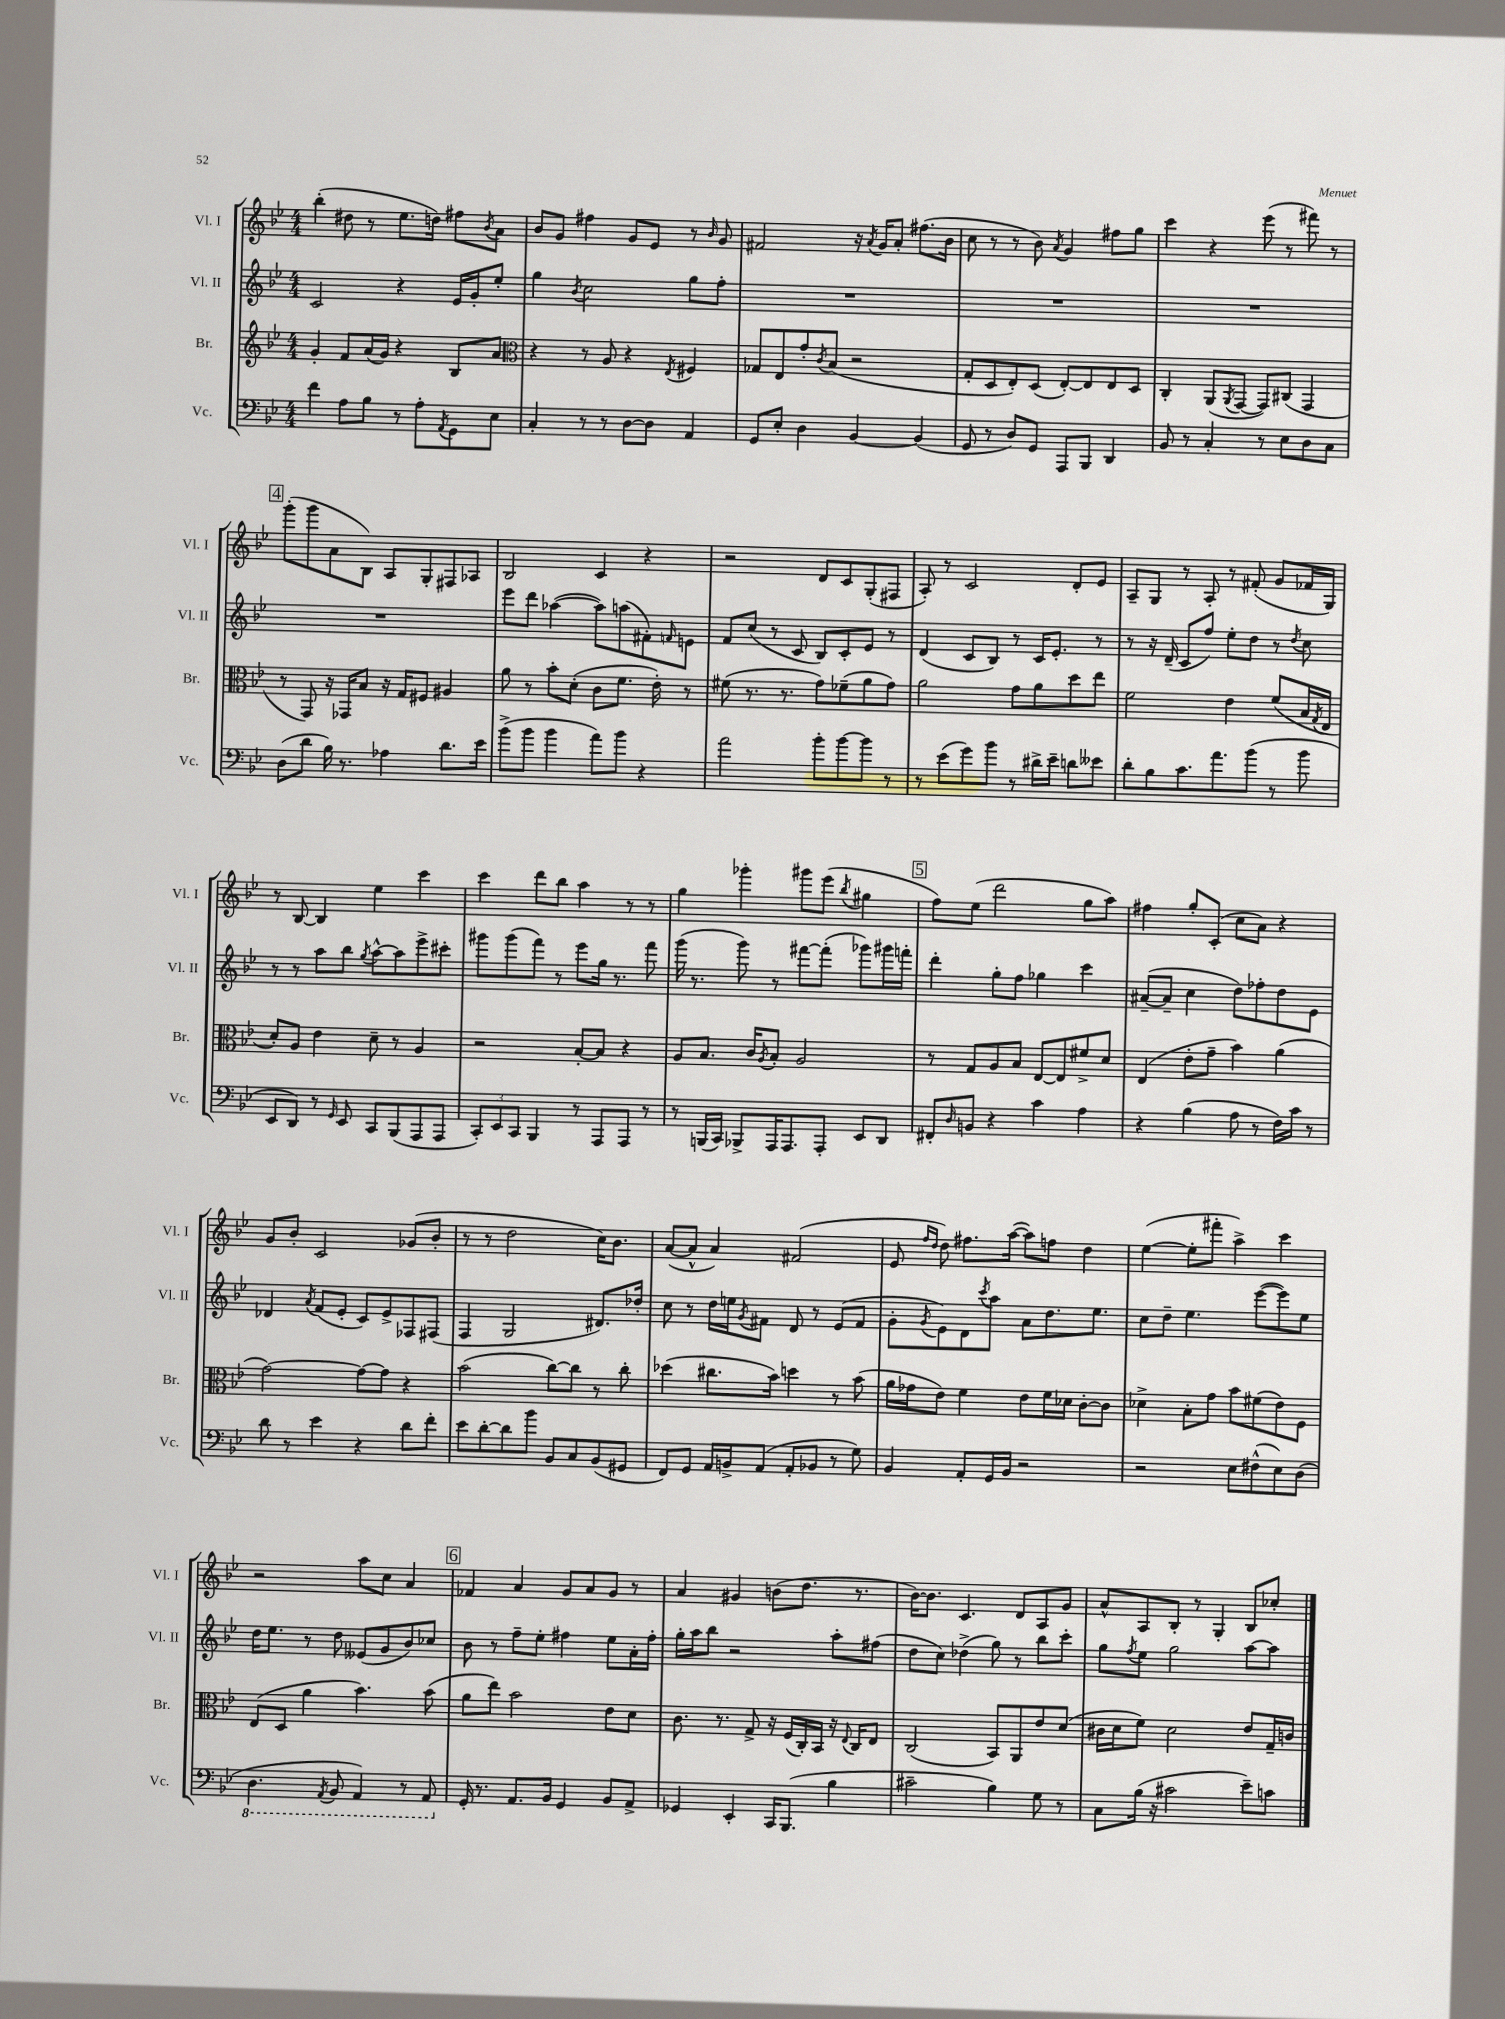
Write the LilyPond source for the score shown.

<<
\new StaffGroup <<
\new Staff = "s0" \with { instrumentName = "Vl. I" shortInstrumentName = "Vl. I" } {
    \clef treble \key bes \major \numericTimeSignature \time 4/4
    bes''4-.( dis''8 r8 ees''8. d''16) fis''8 \acciaccatura { bes'8 } a'8 |
    bes'8 g'8 fis''4 g'8 ees'8 r8 \grace { bes'16 } g'8 |
    fis'2 r16 \acciaccatura { a'8 } g'16 a'8-. fis''8.( bes'16 |
    c''8 r8 r8 bes'8) \acciaccatura { a'8 } g'4 fis''8 g''8 |
    c'''4 r4 ees'''8( r8 fis'''8) r8 |
    \mark \markup { \box "4" } g'''8-.( g'''8 a'8 bes8) a8 g8-. fis8 aes8 |
    bes2 c'4 r4 |
    r2 d'8 c'8 g8-.( fis8 |
    a8-.) r8 c'2 d'8-. ees'8 |
    a8-- g8 r8 a8-. r8 fis'8-.( g'8 fes'16 g16) |
    r8 bes8~ bes4 ees''4 c'''4 |
    c'''4 d'''8 bes''8 a''4 r8 r8 |
    g''4 ges'''4-. gis'''8 ees'''8( \acciaccatura { bes''8 } gis''4 |
    \mark \markup { \box "5" } f''8) ees''8( d'''2 g''8 a''8) |
    fis''4 g''8-. c'8-.( c''8 a'8) r4 |
    g'8 bes'8-. c'2 ges'8( bes'8-. |
    r8 r8 d''2 c''16) bes'8. |
    a'8~( a'8-^ a'4) fis'2( |
    ees'8 \grace { f''16 d''16 } d''8) fis''8. a''16~( a''8) f''8 d''4 |
    ees''4~( ees''8-. fis'''8-. a''4->) c'''4 |
    r2 a''8 c''8 a'4 |
    \mark \markup { \box "6" } fes'4 a'4 g'8 a'8 g'8 r8 |
    a'4 gis'4 b'8( d''8. r8. |
    bes'16~) bes'8. c'4. d'8 a8 g'8 |
    a'8-^ a8 bes8-. r8 g4-. bes8 ces''8-. \bar "|." |
}
\new Staff = "s1" \with { instrumentName = "Vl. II" shortInstrumentName = "Vl. II" } {
    \clef treble \key bes \major \numericTimeSignature \time 4/4
    c'2 r4 ees'16 g'16-. ees''8-. |
    g''4 \acciaccatura { bes'8 } c''2 g''8 f''8-. |
    R1 |
    R1 |
    R1 |
    \mark \markup { \box "4" } R1 |
    ees'''8 d'''8 aes''4~( aes''8) a''8( fis'8-.) \grace { f'16 } e'8 |
    f'8 c''8( r8 c'8 bes8) c'8-. ees'8 r8 |
    d'4( c'8 bes8) r8 c'16 ees'8.-. r8 |
    r8 r16 d'16--( c'8 f''8) ees''8-. d''8 r8 \acciaccatura { d''8 } c''8 |
    r8 r8 a''8 bes''8 \acciaccatura { g''8 } a''8~-^ a''8 ees'''8-> cis'''8-. |
    gis'''8 gis'''8( f'''8) r8 ees'''8 g''16 r8. f'''8 |
    g'''16( r8. g'''8) r8 fis'''8~ fis'''8-.( ges'''8) gis'''16 f'''16-. |
    \mark \markup { \box "5" } d'''4-. g''8-. f''8 ges''4 c'''4 |
    ais'8~--( ais'8-- c''4 d''8) fes''8-. d''8 ees'8 |
    des'4 \acciaccatura { a'8 } f'8( ees'8-. c'8) ees'8-> fes8 fis8( |
    f4 g2 dis'8.) des''16-. |
    c''8 r8 d''16 e''16 \acciaccatura { g'8 } fis'8 d'8 r8 ees'8( fis'8 |
    g'8-. \acciaccatura { g'8 } ees'8) d'8 \acciaccatura { c'''8 } a''8 a'8 d''8. ees''8. |
    c''8 d''8-- ees''4. ees'''8~( ees'''8) ees''8 |
    d''16 ees''8. r8 d''8 eeses'8( g'8 bes'8) ces''8 |
    \mark \markup { \box "6" } bes'8 r8 f''8-- ees''8-. fis''4 ees''8 a'16-. fis''16-. |
    g''16-. a''16 bes''8 r2 a''8-. fis''8( |
    d''8 c''8) des''4->( g''8) r8 bes''8 c'''8-. |
    g''8 \acciaccatura { f''8 } ees''8 g''2 a''8~ a''8 \bar "|." |
}
\new Staff = "s2" \with { instrumentName = "Br." shortInstrumentName = "Br." } {
    \clef treble \key bes \major \numericTimeSignature \time 4/4
    g'4-. f'8 a'16( g'16) r4 bes8 a'8 |
    \clef alto r4 r8 a8 r4 \acciaccatura { ees8 } fis4 |
    ges8 ees8 g'8-. \acciaccatura { c'8 } bes8( r2 |
    g8-. d8 ees8-.) d8( ees8~-.) ees8 ees8 d8 |
    c4-. a,8( \acciaccatura { a,8 } g,8~ g,8) cis8( g,4 |
    \mark \markup { \box "4" } r8 g,8) r16 ges,16 bes8 r16 g16 fis8 ais4 |
    a'8 r8 bes'8-. d'8-.( c'8 f'8. ees'16-.) r8 |
    fis'8( r8. r8. g'8) fes'8--( a'8 g'8) |
    a'2 g'8 a'8 d''8 ees''8 |
    f'2 ees'4 f'8( bes16 \acciaccatura { g8 } ees16 |
    d'8-.) a8 ees'4 d'8-- r8 a4 |
    r2 bes8~-. bes8 r4 |
    a8 bes8. c'16 \acciaccatura { a8 } bes8-. a2 |
    \mark \markup { \box "5" } r8 g8 a8 bes8 ees8~ ees8 fis'8-> d'8 |
    ees4( ees'8-. g'8-- bes'4) a'4( |
    g'2~) g'8~ g'8 r4 |
    bes'2( c''8~) c''8 r8 c''8-. |
    des''4( cis''8. bes'16) d''4 r8 bes'8( |
    a'16 ges'16 ees'8) f'4 ees'8 f'16 des'16 c'8~-. c'8 |
    des'4-> bes8-. g'8 bes'8 fis'8( ees'8) f8 |
    ees8( d8 a'4 bes'4.) bes'8( |
    \mark \markup { \box "6" } a'8 ees''8) bes'2 ees'8 d'8 |
    c'8. r8. g8-> r16 f16( c16-.) bes,16 r16 \appoggiatura { ees8 } c16 ees8 |
    c2( bes,8) a,8 ees'8 d'8( |
    cis'16 d'16 f'8) d'2 ees'8 g16-- c'16 \bar "|." |
}
\new Staff = "s3" \with { instrumentName = "Vc." shortInstrumentName = "Vc." } {
    \clef bass \key bes \major \numericTimeSignature \time 4/4
    f'4 a8 bes8 r8 a8-. \acciaccatura { a,8 } g,8 ees8 |
    c4-. r8 r8 d8~ d8 a,4 |
    g,8 ees8-. d4 bes,4~ bes,4( |
    g,8 r8 d8) g,8 a,,8 bes,,8 d,4 |
    bes,8 r8 c4-. r8 ees8 d8 c8 |
    \mark \markup { \box "4" } d8( d'8 bes16) r8. aes4 d'8. ees'16 |
    bes'8->( bes'8 bes'4 a'8) bes'8 r4 |
    a'2 bes'8-. bes'8~ bes'8 r8 |
    r8 ees'8( g'8) bes'8 r8 dis'16-> ees'16-- d'8 eeses'8 |
    d'8-. bes8 c'8. a'8. bes'8( r8 bes'8 |
    ees,8 d,8) r8 \grace { g,16 } ees,8 c,8 bes,,8( a,,8 a,,8 |
    \tuplet 3/2 { c,8-.) ees,8 c,8 } bes,,4 r8 a,,8 a,,8 r8 |
    r8 b,,16( c,16) bes,,8-> a,,16 a,,8. a,,8-. ees,8 d,8 |
    \mark \markup { \box "5" } fis,8-. \grace { d16 } b,8 r4 c'4 a4 |
    r4 bes4( a8 r8 f16) c'16 r8 |
    d'8 r8 ees'4 r4 d'8 f'8-. |
    ees'8 d'8~-. d'8 bes'8 bes,8 c8 bes,8( gis,8 |
    f,8) g,8 a,16 b,16-> a,8( a,8-. bes,8 r8 g8) |
    bes,4 a,8-. g,16 bes,16 r2 |
    r2 ees8 fis8-^( ees8) d8( |
    \ottava #-1 d,4. \acciaccatura { a,,8 } bes,,8 a,,4) r8 a,,8 \ottava #0 |
    \mark \markup { \box "6" } g,16-. r8. a,8. bes,16 g,4 bes,8 a,8-> |
    ges,4 ees,4-. c,16 bes,,8.( bes4 |
    cis'2-- bes4) g8 r8 |
    c8 bes16( r16 cis'2 ees'8--) c'8 \bar "|." |
}
>>
>>
\layout { \context { \Score \remove "Bar_number_engraver" } }
